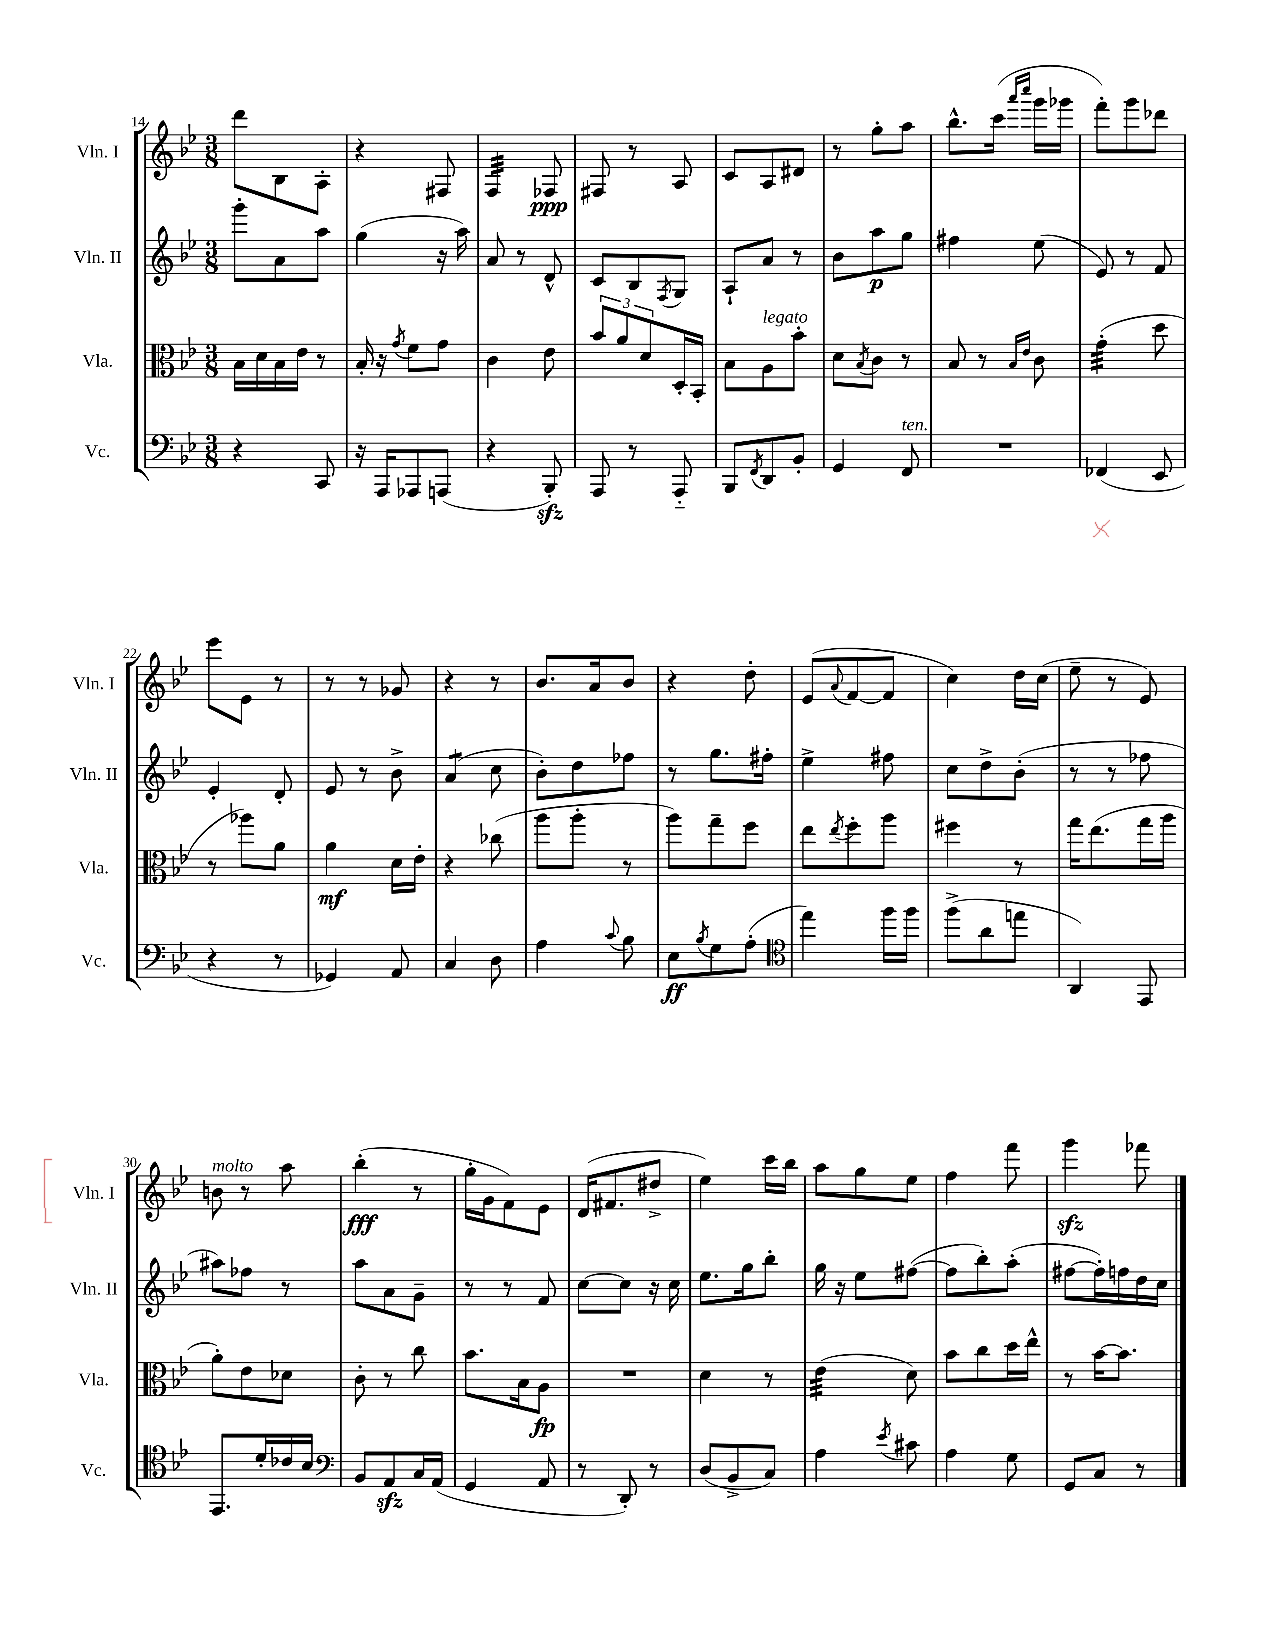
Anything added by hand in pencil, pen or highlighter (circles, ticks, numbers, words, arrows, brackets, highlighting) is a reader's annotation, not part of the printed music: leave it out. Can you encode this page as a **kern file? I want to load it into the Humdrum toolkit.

**kern	**kern	**kern	**kern
*staff4	*staff3	*staff2	*staff1
*clefF4	*clefC3	*clefG2	*clefG2
*k[b-e-]	*k[b-e-]	*k[b-e-]	*k[b-e-]
*M3/8	*M3/8	*M3/8	*M3/8
4r	16B-	8ggg'	8ddd
.	16d	.	.
.	16B-	8a	8B-
.	16e-	.	.
8CC	8r	8aa	8A'
=	=	=	=
16r	16B-'	(4gg	4r
16AAA	16r	.	.
.	8qg	.	.
8AAA-	8f	.	.
(8AAA	8g	16r	8F#
.	.	16aa)	.
=	=	=	=
4r	4c	8a	4F
.	.	8r	.
8BBB-')	8e-	8d^^	8F-
=	=	=	=
8AAA	12b-	8c	8F#
.	12a	.	.
8r	.	8B-	8r
.	12d	.	.
.	.	8qF	.
8AAA'~	16D'	8G	8A
.	16BB-'	.	.
=	=	=	=
8BBB-	8B-	8A`	8c
8qFF	.	.	.
8DD	8A	8a	8A
8BB-'	8b-'	8r	8d#
=	=	=	=
4GG	8d	8b-	8r
.	8qB-	.	.
.	8c	8aa	8gg'
8FF	8r	8gg	8aa
=	=	=	=
4.r	8B-	4ff#	8.bb-^^
.	8r	.	.
.	.	.	(16ccc
.	16qqB-	.	16qqaaa
.	16qqe-	.	16qqcccc
.	8c	(8ee-	16ggg
.	.	.	16ggg-
=	=	=	=
(4FF-	(4g'	8e-)	8fff')
.	.	8r	8ggg
8EE-	8dd	8f	8ddd-
=	=	=	=
4r	8r	4e-'	8eee-
.	8aa-)	.	8e-
8r	8a	8d'	8r
=	=	=	=
4GG-)	4a	8e-	8r
.	.	8r	8r
8AA	16d	8b-^	8g-
.	16e-'	.	.
=	=	=	=
4C	4r	(4a	4r
8D	(8cc-	8cc	8r
=	=	=	=
4A	8aa	8b-')	8.b-
.	8aa'	8dd	.
.	.	.	16a
8qqc	.	.	.
8B-	8r	8ff-	8b-
=	=	=	=
8E-	8aa)	8r	4r
8qB-	.	.	.
8G	8gg~	8.gg	.
(8A'	8ff	.	8dd'
.	.	16ff#'	.
=	=	=	=
*clefC4	*	*	*
4ee-)	8ee-	4ee-^	(8e-
.	8qee-	.	8qqa
.	8ff'	.	[8f
16ff	8aa	8ff#	8f]
16ff	.	.	.
=	=	=	=
(8ff^	4ff#	8cc	4cc)
8a	.	8dd^	.
8ee	8r	(8b-'	16dd
.	.	.	(16cc
=	=	=	=
4AA)	16gg	8r	8ee-~
.	(8.ee-	.	.
.	.	8r	8r
8EE-	16gg	8ff-	8e-)
.	16aa	.	.
=	=	=	=
8.EE-	8a')	8aa#)	8b
.	8e-	8ff-	8r
16d'	.	.	.
16c-	8d-	8r	8aa
16B-	.	.	.
=	=	=	=
*clefF4	*	*	*
8BB-	8c'	8aa	(4bb-'
8AA	8r	8a	.
16C	8cc	8g~	8r
(16AA	.	.	.
=	=	=	=
4GG	8.b-	8r	16gg'
.	.	.	16g
.	.	8r	8f)
.	16B-	.	.
8AA	8A	8f	8e-
=	=	=	=
8r	4.r	[8cc	(16d
.	.	.	8.f#
8DD')	.	8cc]	.
8r	.	16r	8dd#^
.	.	16cc	.
=	=	=	=
(8D	4d	8.ee-	4ee-)
8BB-^	.	.	.
.	.	16gg	.
8C)	8r	8bb-'	16ccc
.	.	.	16bb-
=	=	=	=
4A	(4e-	16gg	8aa
.	.	16r	.
.	.	8ee-	8gg
8qe-	.	.	.
8c#	8d)	([8ff#	8ee-
=	=	=	=
4A	8b-	8ff#]	4ff
.	8cc	8bb-')	.
8G	16dd	(8aa'	8fff
.	16ee-^^	.	.
=	=	=	=
8GG	8r	[8ff#	4ggg
8C	[16b-	16ff#'])	.
.	8.b-]	16ff	.
8r	.	16dd	8fff-
.	.	16cc	.
==	==	==	==
*-	*-	*-	*-
